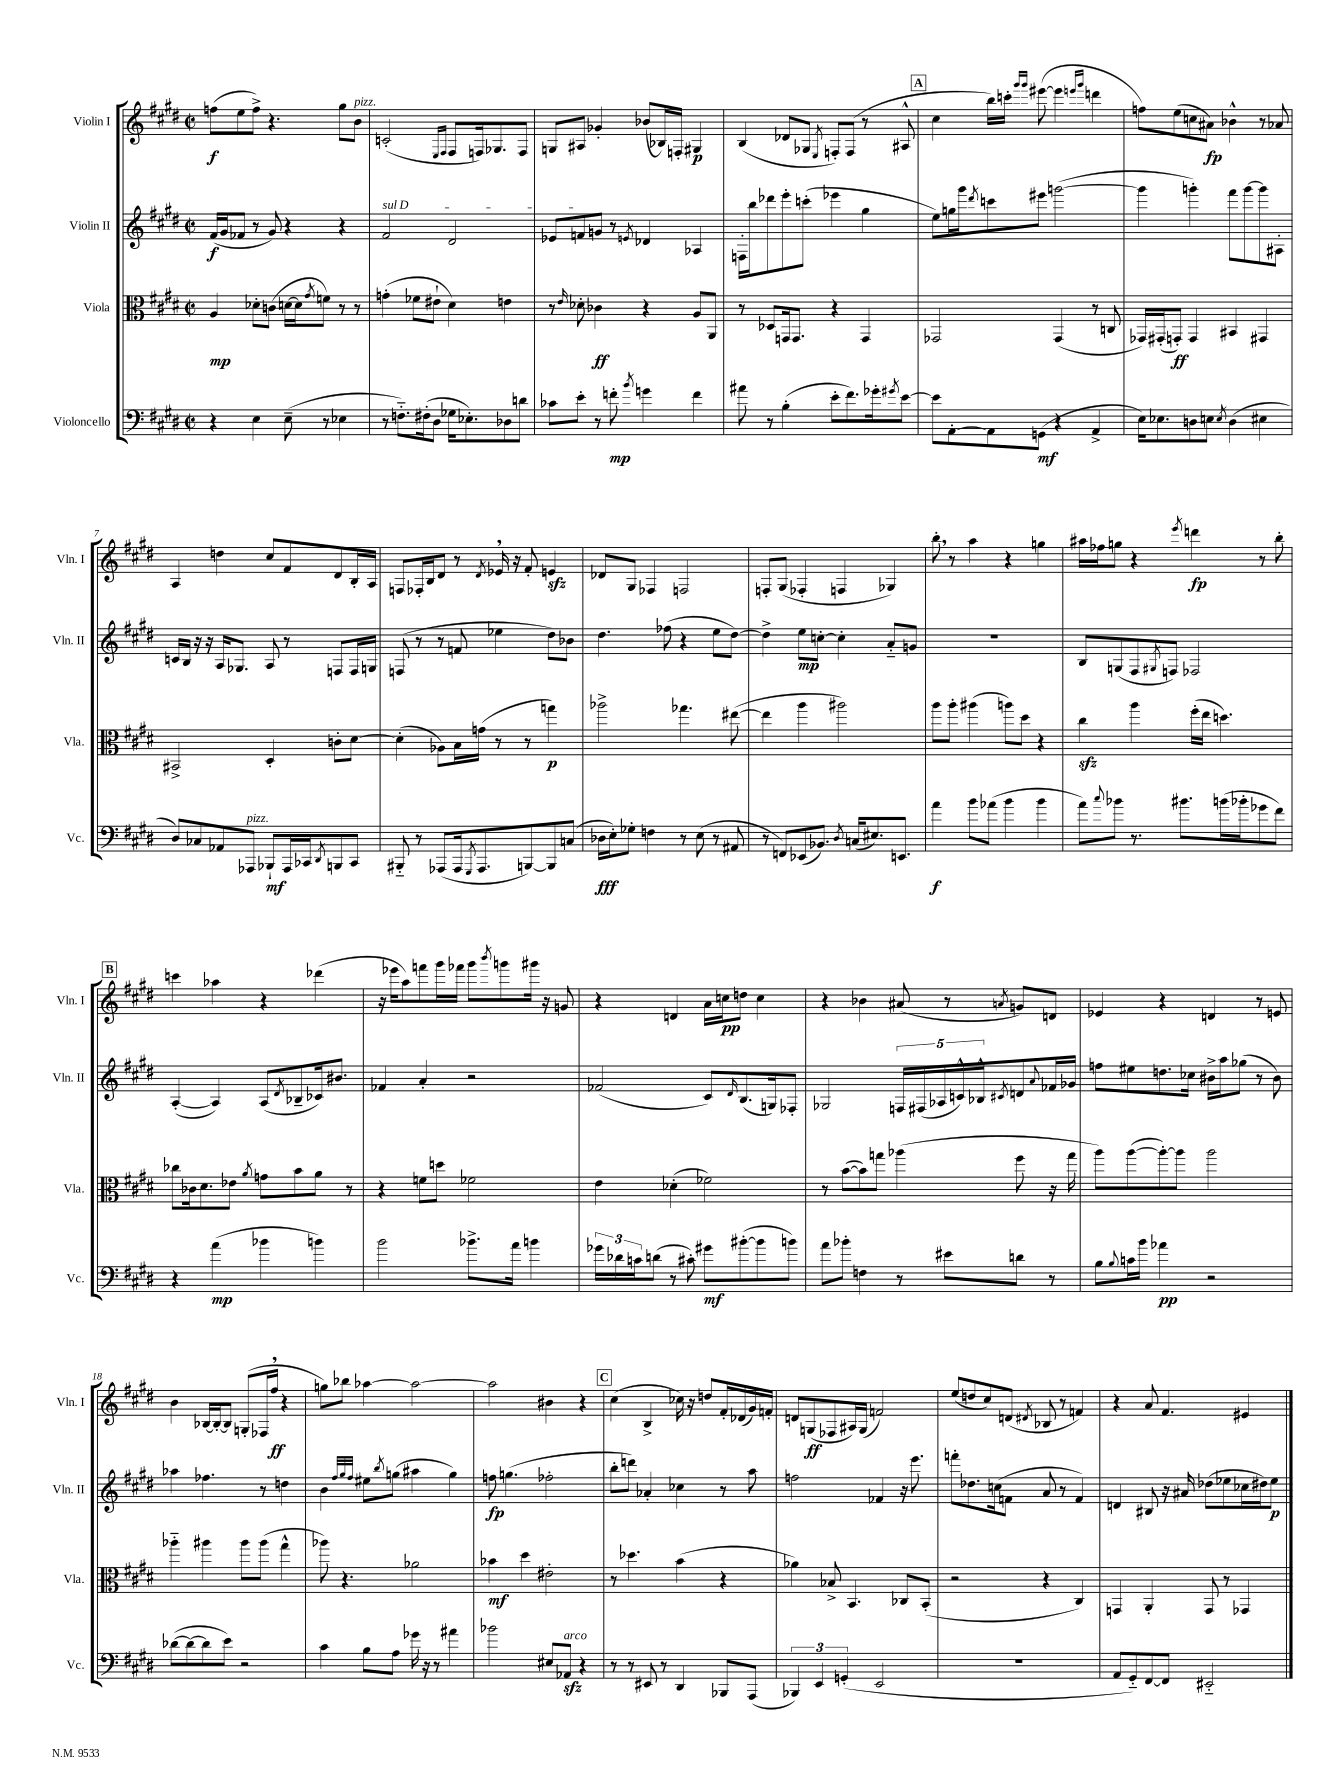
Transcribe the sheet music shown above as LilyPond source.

<<
\new StaffGroup <<
\new Staff = "s0" \with { instrumentName = "Violin I" shortInstrumentName = "Vln. I" } {
    \clef treble \key e \major \defaultTimeSignature \time 2/2
    f''8\f( e''8 f''8->) r4. gis''8 b'8^\markup { \italic "pizz." } |
    c'2-.( \grace { e16 fis16 } fis8 f16) ges8. f8 |
    g8 ais8 ges'4-. bes'8( bes16) f16-. gis4\p |
    b4( des'8 ges8 \acciaccatura { e8 } f8-.) f8( r8 ais8-^ |
    \mark \markup { \box "A" } cis''4 b''16) c'''16-. \grace { gis'''16 gis'''16 } eis'''8~( eis'''4 \grace { e'''16 gis'''16 } d'''4 |
    f''8) e''8( c''8 ais'8\fp) bes'4-^ r8 aes'8 |
    a4 d''4 cis''8 fis'8 dis'8 b16-. a16 |
    f8 fes16-. b16 dis'8 r8 \acciaccatura { dis'8 } ees'16 \breathe r16 fis'8-. e'4\sfz |
    des'8 gis8 fes4 f2 |
    f8-. gis8( fes4-. f4 ges4) |
    b''8-. \breathe r8 a''4 r4 g''4 |
    ais''16 fes''16 g''8 r4 \acciaccatura { e'''8 } d'''4\fp r8 b''8-. |
    \mark \markup { \box "B" } c'''4 aes''4 r4 des'''4( |
    r16 ees'''16 a''8) f'''8 gis'''16 fes'''16 gis'''8 \acciaccatura { b'''8 } g'''8 gis'''16 r16 g'8 |
    r4 d'4 a'16 c''16\pp d''8 c''4 |
    r4 bes'4 ais'8( r8 \acciaccatura { a'8 } g'8) d'8 |
    ees'4 r4 d'4 r8 e'8 |
    b'4 bes16~ bes16~-. bes8 g8-.( fes16 fis''16\ff \breathe r4 |
    g''8) bes''8 aes''4~ aes''2~ |
    aes''2 bis'4 r4 |
    \mark \markup { \box "C" } cis''4( b4-> ces''16) r16 d''8 fis'16-. des'16( gis'16) f'16-. |
    d'8 g8\ff( fes8 ais16) g16( f'2) |
    e''8( d''8 cis''8) d'8( \acciaccatura { dis'8 } bes8 r8 f'4) |
    r4 a'8 fis'4. eis'4 \bar "|." |
}
\new Staff = "s1" \with { instrumentName = "Violin II" shortInstrumentName = "Vln. II" } {
    \clef treble \key e \major \defaultTimeSignature \time 2/2
    fis'16\f( gis'16 fes'8 r8 gis'8) r4 r4 |
    \once \override TextSpanner.bound-details.left.text = \markup { \italic "sul D" } fis'2\startTextSpan dis'2 |
    ees'8 f'8 g'8\stopTextSpan r8 \acciaccatura { e'8 } des'4 aes4 |
    f16-. b''16 des'''8 e'''8-. c'''8-.( ees'''4 gis''4 |
    \mark \markup { \box "A" } e''8) g''16 gis'''16 \acciaccatura { dis'''8 } c'''8 eis'''8 g'''2~( |
    g'''4 g'''4-.) fis'''8 g'''8~ g'''8 ais8-. |
    c'16 b16 r16 r16 a16 ges8. a8 r8 f8 f16 g16 |
    f8( r8 r8 f'8 ees''4 dis''8) bes'8 |
    dis''4. fes''8( r4 e''8 dis''8~) |
    dis''4-> e''8\mp c''8~-. c''4-. a'8-_ g'8 |
    R1 |
    b8 g8( fis8 \acciaccatura { gis8 } f8) fes2 |
    \mark \markup { \box "B" } a4~-.( a4) a8( \acciaccatura { dis'8 } bes8-- ces'16) bis'8. |
    fes'4 a'4-. r2 |
    fes'2( cis'8) \grace { dis'16 } b8.( g16) fes8-. |
    ges2 \tuplet 5/4 { f16 fis16( aes16 c'16-^) bes16-^ } \acciaccatura { cis'8 } d'8 \appoggiatura { a'8 } fes'16 ges'16 |
    f''8 eis''8 d''8. ces''16 bis'16-> a''16 ges''8( r8 bis'8) |
    aes''4 fes''4. r8 d''4 |
    b'4 \grace { fis''32 gis''32 fis''32 } eis''8 \acciaccatura { b''8 } g''8( ais''4 g''4) |
    f''8\fp g''4.( fes''2-. |
    \mark \markup { \box "C" } b''8-. d'''8) aes'4-. ces''4 r8 a''8 |
    f''2 fes'4 r16 e'''8. |
    f'''8-. des''8. c''16( f'8 a'8 r8 f'4) |
    d'4 bis8 r16 ais'16 des''8( ees''8 ces''16 dis''16) ees''8\p \bar "|." |
}
\new Staff = "s2" \with { instrumentName = "Viola" shortInstrumentName = "Vla." } {
    \clef alto \key e \major \defaultTimeSignature \time 2/2
    a4\mp des'8-. c'8( d'16~ d'16 \acciaccatura { gis'8 } f'8) r8 r8 |
    g'4-.( fes'8 eis'8-! dis'4) e'4 |
    r8 \grace { e'16 } des'8-. ces'4\ff r4 a8 a,8 |
    r8 des8 g,16 g,8. r4 g,4 |
    \mark \markup { \box "A" } ges,2 ges,4( r8 c8 |
    ges,16) gis,16-.( g,8-.\ff) g,4 bis,4 gis,4 |
    bis,2-> dis4-. c'8-. dis'8~ |
    dis'4-.( aes8) b16 g'16( r8 r8 g''4\p) |
    aes''2-> ges''4. eis''8~( |
    eis''4 a''4 ais''2) |
    a''8 a''8-. ais''4( a''8) dis''8 r4 |
    cis''4\sfz a''4 fis''16-.( e''16 d''4.) |
    \mark \markup { \box "B" } ces''8 ces'16 dis'8. ees'8 \acciaccatura { a'8 } g'8 b'8 a'8 r8 |
    r4 f'8 d''8 fes'2 |
    e'4 des'4-.( fes'2) |
    r8 b'8~( b'8) g''8 aes''4( fis''8 r16 g''16 |
    a''8) a''8~( a''8~-.) a''8 a''2 |
    aes''4-_ ais''4 ais''8 ais''8( gis''4-^ |
    aes''8) r4. aes'2 |
    bes'4\mf dis''4 eis'2-. |
    \mark \markup { \box "C" } r8 des''4. b'4( r4 |
    aes'4) bes8-> b,4. ces8 b,8-.( |
    r2 r4 cis4) |
    g,4 a,4-. g,8 r8 ges,4 \bar "|." |
}
\new Staff = "s3" \with { instrumentName = "Violoncello" shortInstrumentName = "Vc." } {
    \clef bass \key e \major \defaultTimeSignature \time 2/2
    r4 e4 e8--( r8 ees4 |
    r8 f8.-_) fis16-.( dis8 ges16 ees8.-.) des8 d'8 |
    ces'8 e'8-. r8 f'8-.\mp \acciaccatura { b'8 } g'4 f'4 |
    ais'8 r8 b4-.( e'8-. fis'8.) ges'16-. \acciaccatura { gis'8 } e'8~ |
    \mark \markup { \box "A" } e'8 a,8~-. a,8 g,8\mf( r4 a,4-> |
    e16) ees8. d8 e8 \acciaccatura { e8 } d4( eis4 |
    dis8) ces8 aes,8 aes,,8^\markup { \italic "pizz." } bes,,8-!\mf aes,,16 ces,16 \acciaccatura { dis,8 } b,,8 ces,8 |
    bis,,8-_ r8 aes,,8( aes,,16 \acciaccatura { gis,,8 } aes,,8. b,,8~) b,,8 c8( |
    des16\fff e16-.) ges8-. f4 r8 e8( r8 ais,8 |
    r8 f,8) ees,8( bes,8.) \acciaccatura { dis8 } c16( eis8.) e,8. |
    a'4\f b'8 aes'8( b'4 b'4 |
    a'8) \appoggiatura { cis''8 } bes'8 r8. bis'8. b'16( bes'16-. ges'8 fis'8) |
    \mark \markup { \box "B" } r4 a'4\mp( bes'4 b'4) |
    b'2 bes'8.-> a'16 b'4 |
    \tuplet 3/2 { ges'16 des'16 c'16 } d'8( r8 cis'8-.) gis'8\mf bis'8~-.( bis'8 b'8) |
    a'8 bes'8-. f4 r8 eis'8 d'8 r8 |
    b8 \appoggiatura { b8 } c'16 b'16 aes'4\pp r2 |
    des'8~( des'8~ des'8 e'8) r2 |
    cis'4 b8 a8 ges'16 r16 r8 ais'4 |
    bes'2 eis8 aes,8\sfz^\markup { \italic "arco" } r4 |
    \mark \markup { \box "C" } r8 r8 eis,8 r8 dis,4 bes,,8 a,,8( |
    \tuplet 3/2 { bes,,4) e,4 g,4-.( } e,2 |
    R1 |
    a,8 gis,8-_) fis,8~ fis,8 eis,2-_ \bar "|." |
}
>>
>>
